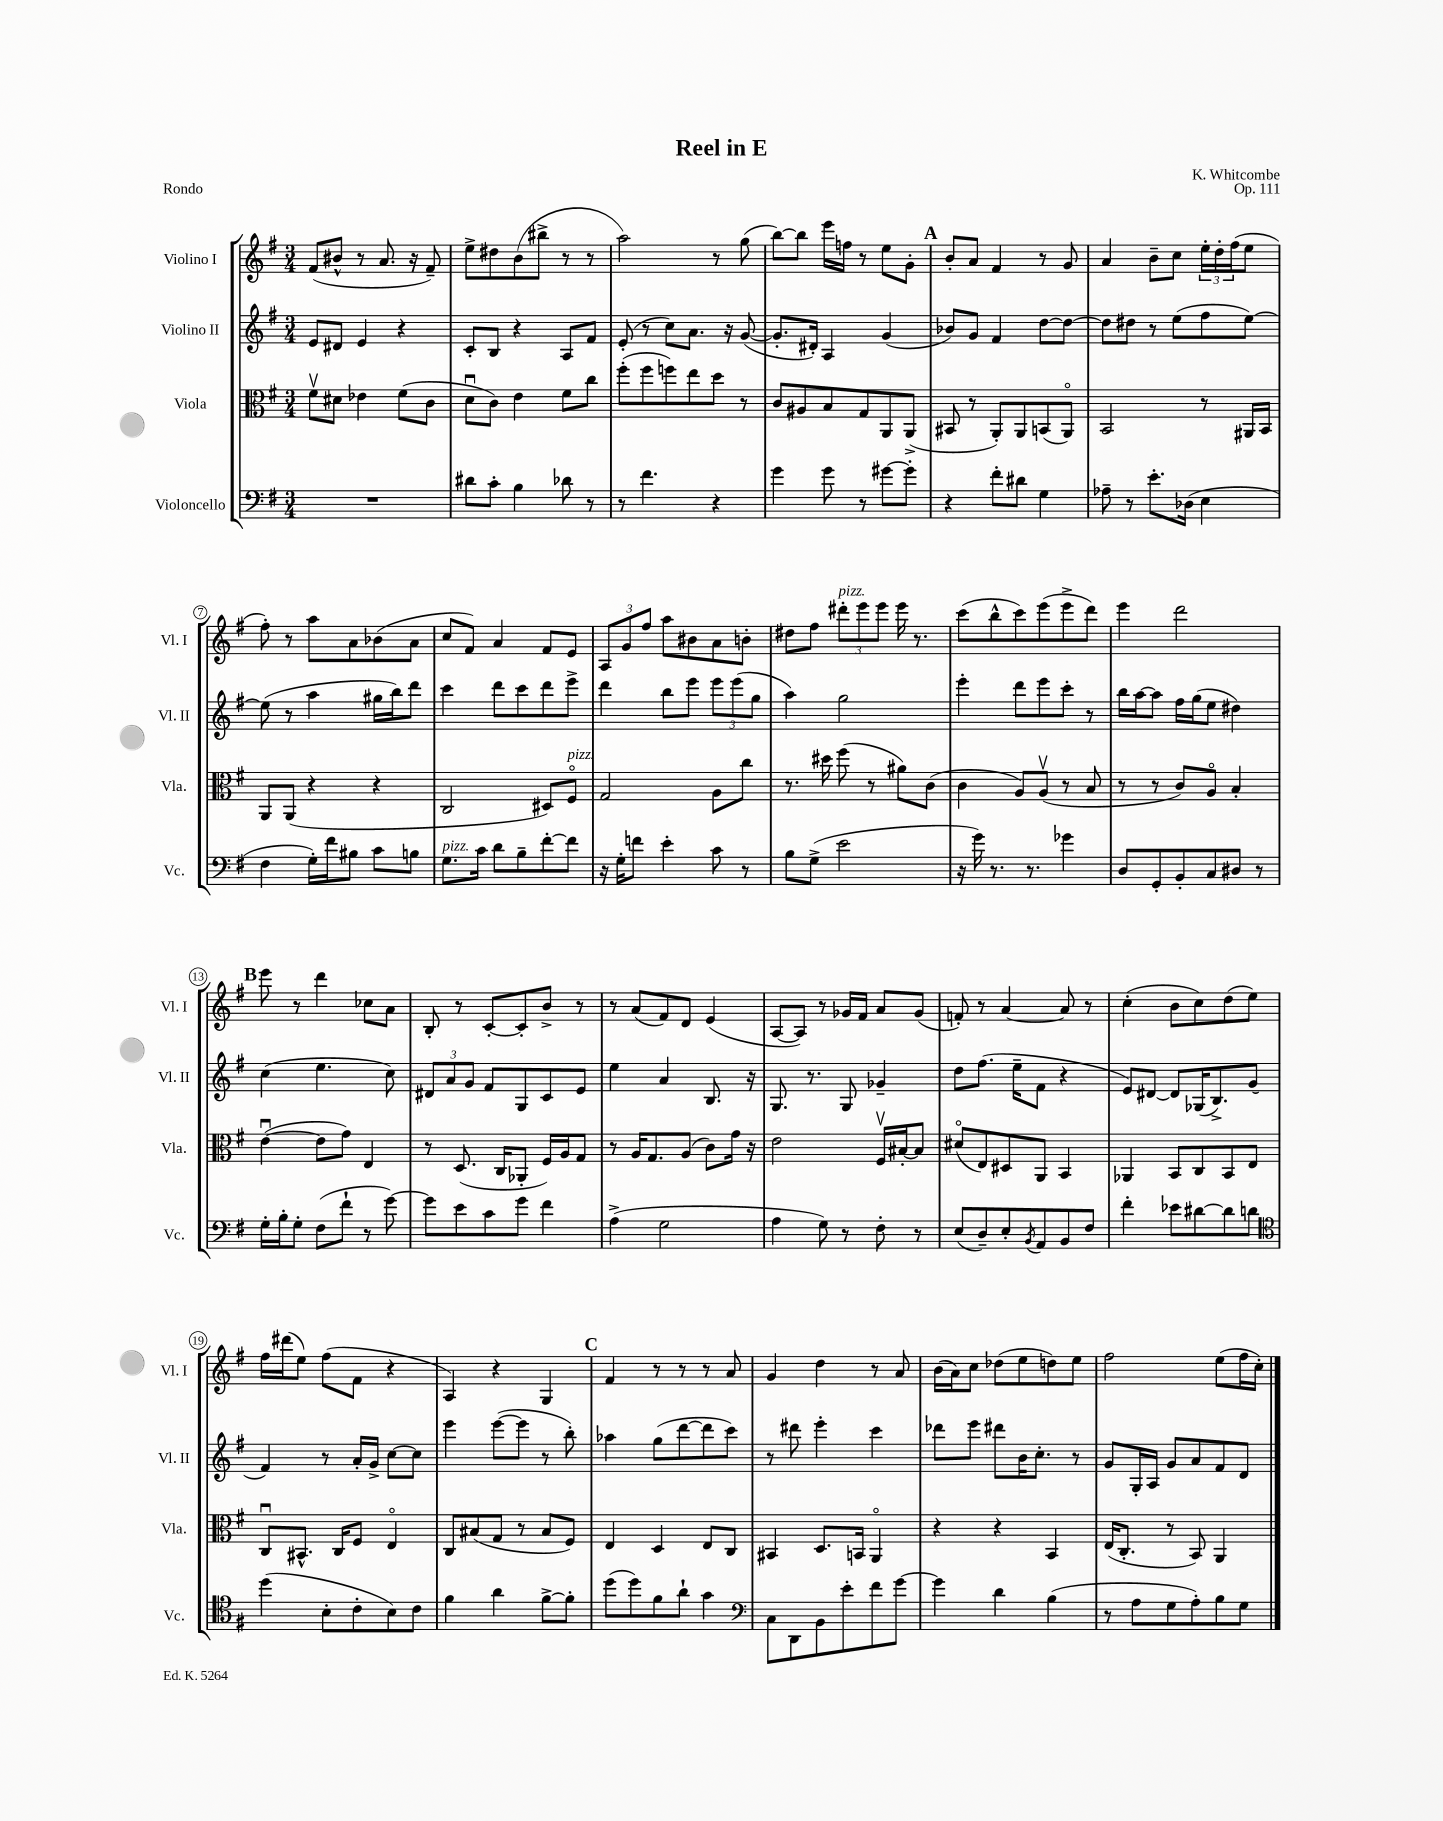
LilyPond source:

\header { title = "Reel in E" composer = "K. Whitcombe" opus = "Op. 111" piece = "Rondo" }
<<
\new StaffGroup <<
\new Staff = "s0" \with { instrumentName = "Violino I" shortInstrumentName = "Vl. I" } {
    \clef treble \key g \major \numericTimeSignature \time 3/4
    fis'8( bis'8-^ r8 a'8. r16 fis'8--) |
    e''8-> dis''8 b'8( bis''8-> r8 r8 |
    a''2) r8 g''8( |
    b''8~) b''8 e'''16 f''16 r8 e''8 g'8-. |
    \mark \markup { \bold "A" } b'8-. a'8 fis'4 r8 g'8 |
    a'4 b'8-- c''8 \tuplet 3/2 { e''16-. d''16-. fis''16( } e''8 |
    fis''8-.) r8 a''8 a'8 bes'8( a'8 |
    c''8 fis'8) a'4 fis'8 e'8 |
    \tuplet 3/2 { a8 g'8 fis''8 } a''8 bis'8 a'8 b'8-. |
    dis''8 fis''8 \tuplet 3/2 { dis'''8-.^\markup { \italic "pizz." } e'''8 e'''8 } e'''16 r8. |
    c'''8( b''8-^ c'''8) e'''8( e'''8-> d'''8) |
    e'''4 d'''2 |
    \mark \markup { \bold "B" } e'''8 r8 d'''4 ces''8 a'8 |
    b8-. r8 c'8~-. c'8-. b'8-> r8 |
    r8 a'8( fis'8) d'8 e'4( |
    a8~ a8) r8 ges'16 fis'16 a'8 ges'8( |
    f'8-.) r8 a'4~ a'8 r8 |
    c''4-.( b'8 c''8) d''8( e''8) |
    fis''16 dis'''16( e''8) fis''8( fis'8 r4 |
    a4) r4 g4 |
    \mark \markup { \bold "C" } fis'4 r8 r8 r8 a'8 |
    g'4 d''4 r8 a'8 |
    b'16( a'16) c''8 des''8( e''8 d''8) e''8 |
    fis''2 e''8( fis''16 c''16-.) \bar "|." |
}
\new Staff = "s1" \with { instrumentName = "Violino II" shortInstrumentName = "Vl. II" } {
    \clef treble \key g \major \numericTimeSignature \time 3/4
    e'8 dis'8 e'4 r4 |
    c'8-. b8 r4 a8 fis'8 |
    e'8-.( r8 c''8) a'8. r16 g'8~( |
    g'8.-. dis'16-.) a4 g'4( |
    \mark \markup { \bold "A" } bes'8) g'8 fis'4 d''8~ d''8~ |
    d''8 dis''8 r8 e''8( fis''8 e''8~) |
    e''8( r8 a''4 gis''16 b''16) d'''8 |
    c'''4 d'''8 c'''8 d'''8 e'''8-> |
    d'''4 b''8 e'''8 \tuplet 3/2 { e'''8 e'''8( g''8 } |
    a''4) g''2 |
    e'''4-. d'''8 e'''8 c'''8-. r8 |
    b''16 a''16~ a''8 fis''16 g''16( e''8 dis''4) |
    \mark \markup { \bold "B" } c''4( e''4. c''8) |
    \tuplet 3/2 { dis'8 a'8 g'8 } fis'8 g8 c'8 e'8 |
    e''4 a'4 b8. r16 |
    g8. r8. g8 ges'4-- |
    d''8 fis''8.( e''16-- fis'8 r4 |
    e'8) dis'8~ dis'8 ges16( b8.->) g'8( |
    fis'4) r8 a'16-. g'16-> c''8~ c''8 |
    e'''4 e'''8~( e'''8 r8 b''8-.) |
    \mark \markup { \bold "C" } aes''4 g''8( d'''8~ d'''8 c'''8) |
    r8 dis'''8 e'''4-. c'''4 |
    des'''8 e'''8 dis'''8 b'16 c''8.-. r8 |
    g'8 g16-. a16 g'8 a'8 fis'8 d'8 \bar "|." |
}
\new Staff = "s2" \with { instrumentName = "Viola" shortInstrumentName = "Vla." } {
    \clef alto \key g \major \numericTimeSignature \time 3/4
    fis'8\upbow dis'8 ees'4 fis'8( c'8 |
    d'8\downbow c'8) e'4 fis'8 c''8 |
    fis''8-.( fis''8 f''8) e''8 d''8 r8 |
    c'8 ais8 b8 g8 a,8 a,8->( |
    \mark \markup { \bold "A" } bis,8 r8 a,8-.) a,8 b,8( a,8\flageolet) |
    b,2 r8 ais,16 b,16 |
    a,8 a,8( r4 r4 |
    c2 dis8) fis8\flageolet^\markup { \italic "pizz." } |
    g2 a8 c''8 |
    r8. dis''16 fis''8( r8 ais'8) c'8( |
    c'4 a8) a8\upbow( r8 b8 |
    r8 r8 c'8) a8\flageolet b4-. |
    \mark \markup { \bold "B" } e'4~\downbow( e'8 g'8) e4 |
    r8 d8.( c16 aes,8-. fis16) a16 g8 |
    r8 a16 g8. a8( c'8) g'16 r16 |
    e'2 fis16\upbow bis16~-. bis8 |
    dis'8\flageolet( e8) dis8 a,8 b,4 |
    aes,4 b,8 c8 b,8 e8 |
    c8\downbow bis,8.-^ c16 fis8 e4\flageolet |
    c8 bis8( g8 r8 bis8 fis8) |
    \mark \markup { \bold "C" } e4 d4 e8 c8 |
    bis,4 d8. b,16 a,4\flageolet |
    r4 r4 b,4 |
    e16( c8.-. r8 b,8) a,4 \bar "|." |
}
\new Staff = "s3" \with { instrumentName = "Violoncello" shortInstrumentName = "Vc." } {
    \clef bass \key g \major \numericTimeSignature \time 3/4
    R2. |
    dis'8 c'8-. b4 des'8 r8 |
    r8 fis'4. r4 |
    g'4 g'8 r8 gis'8~ gis'8-. |
    \mark \markup { \bold "A" } r4 fis'8-. dis'8 g4 |
    aes8-- r8 e'8.-. des16( e4 |
    fis4 g16-.) fis'16 bis8 c'8 b8 |
    g8.^\markup { \italic "pizz." } c'16 d'8 b8-- fis'8~-. fis'8 |
    r16 g16-. f'8 e'4-. c'8 r8 |
    b8 g8->( e'2 |
    r16 g'16) r8. r8. ges'4 |
    d8 g,8-. b,8-. c8 dis8 r8 |
    \mark \markup { \bold "B" } g16-. b16-. g8-. fis8( fis'8-! r8 g'8~) |
    g'8 e'8 c'8 g'8 fis'4 |
    a4->( g2 |
    a4 g8) r8 fis8-. r8 |
    e8( d8--) e8-. \acciaccatura { b,8 } a,8 b,8 fis8 |
    fis'4-. ees'8 dis'8~ dis'8 d'8 |
    \clef tenor d''4( b8-. c'8-. b8) c'8 |
    fis'4 a'4 fis'8~-> fis'8-. |
    \mark \markup { \bold "C" } d''8( d''8) fis'8 a'8-! g'4 |
    \clef bass c8 d,8 b,8 e'8-. fis'8 g'8~ |
    g'4 d'4 b4( |
    r8 a8 g8 a8-.) b8 g8 \bar "|." |
}
>>
>>
\layout { \context { \Score \override BarNumber.stencil = #(make-stencil-circler 0.1 0.3 ly:text-interface::print) } }
